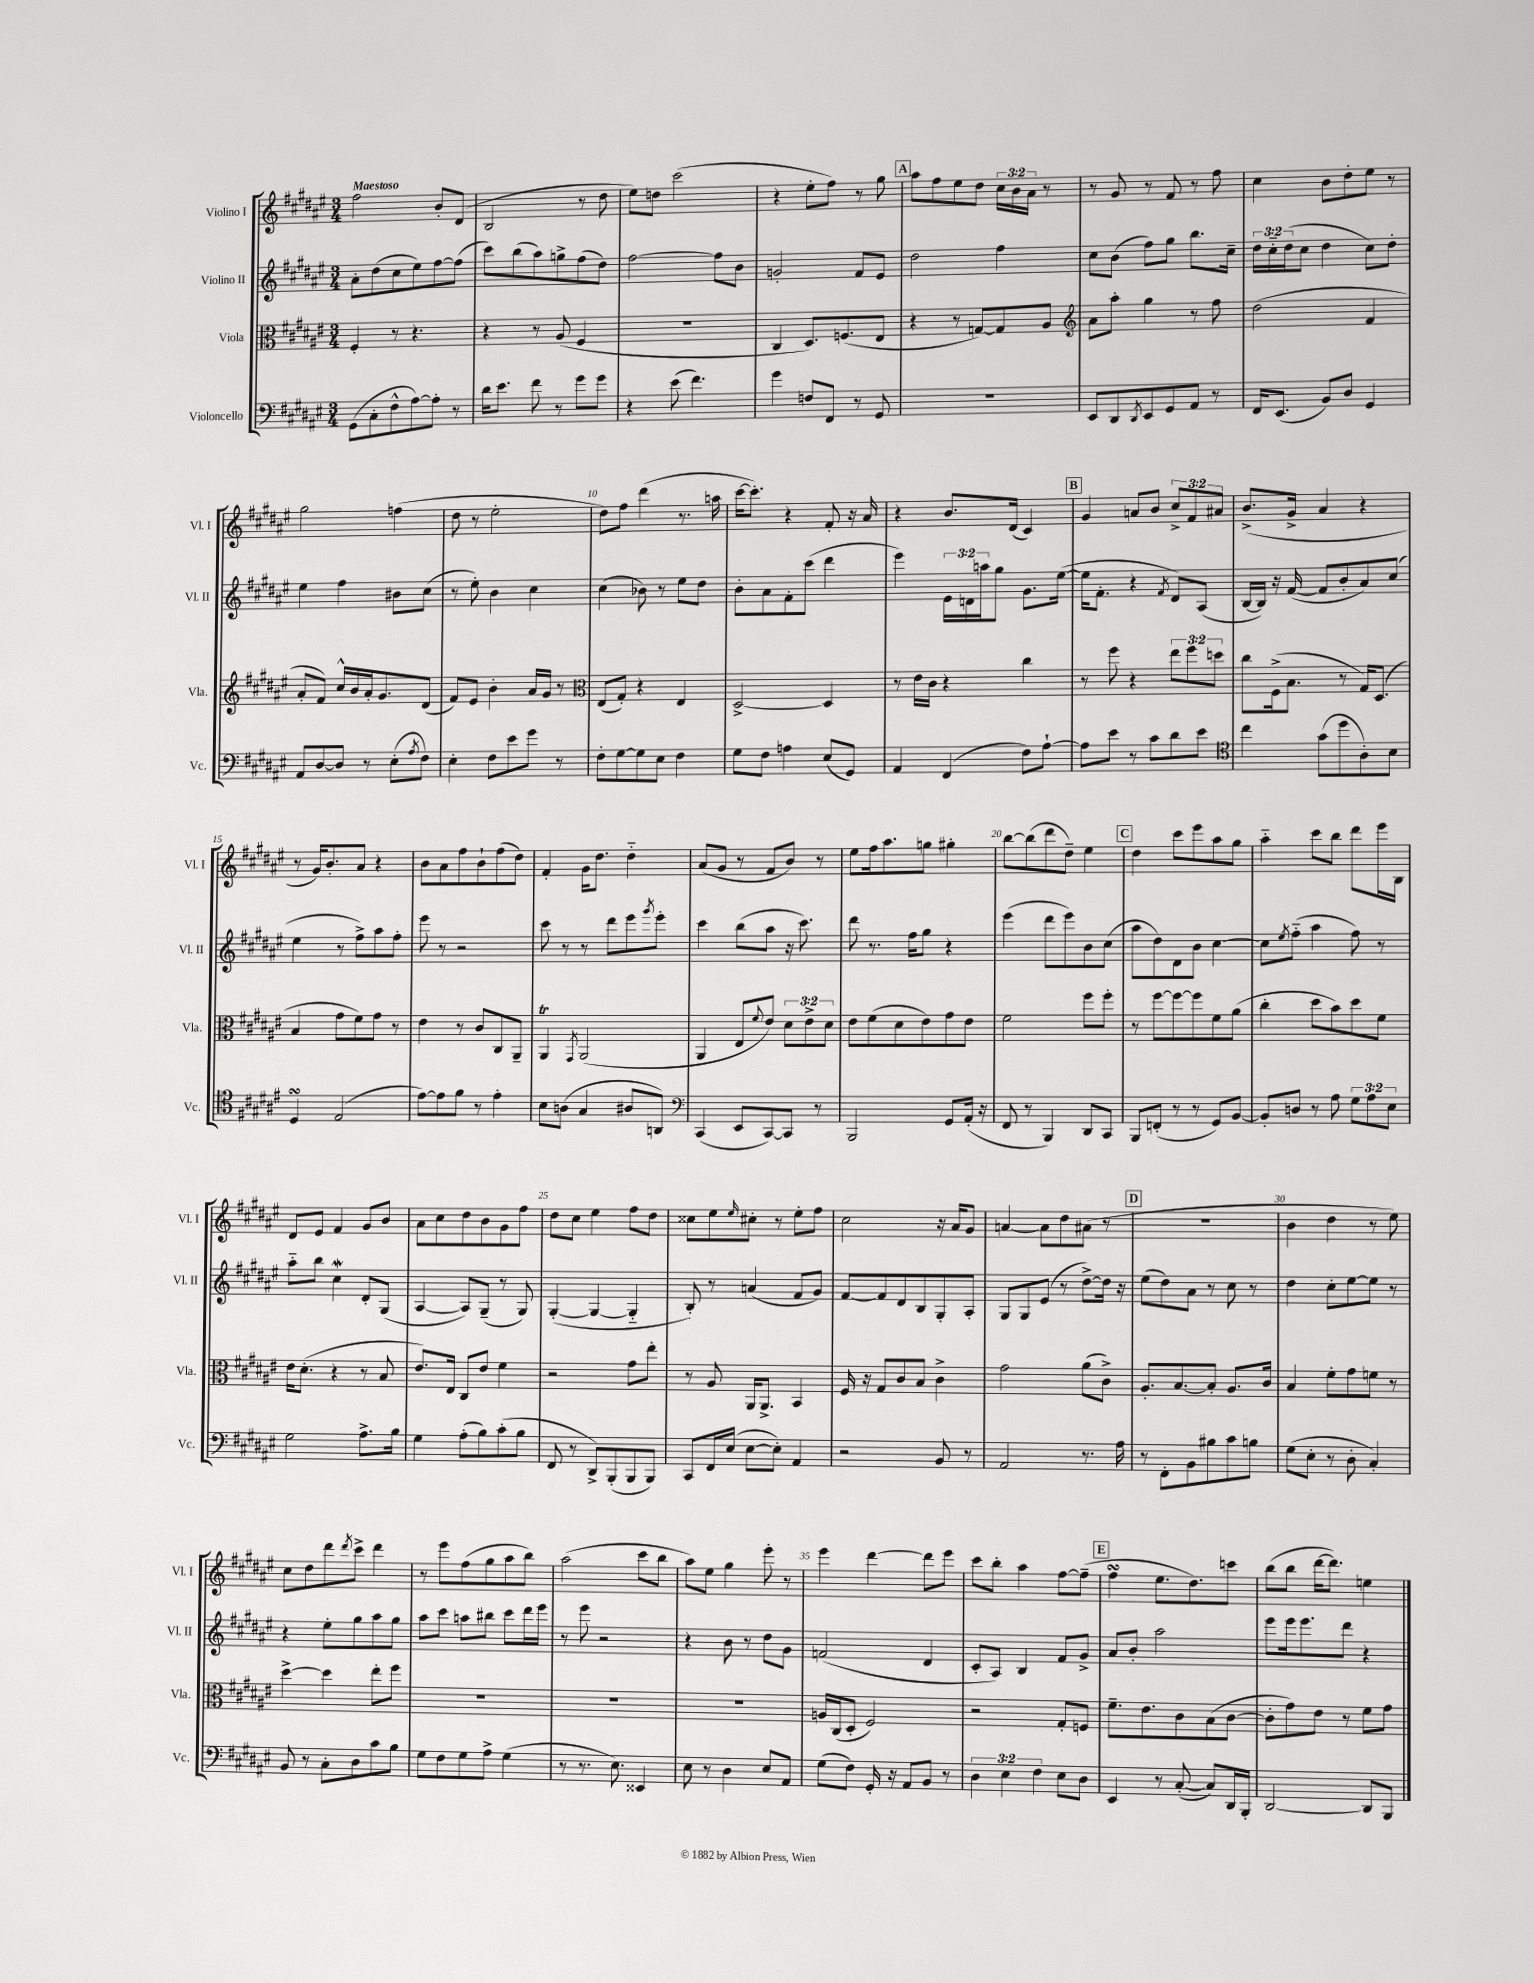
<<
\new StaffGroup <<
\new Staff = "s0" \with { instrumentName = "Violino I" shortInstrumentName = "Vl. I" } {
    \clef treble \key fis \major \numericTimeSignature \time 3/4 \override Staff.TupletNumber.text = #tuplet-number::calc-fraction-text \tempo "Maestoso"
    fis''2 b'8-. dis'8( |
    b2 r8 dis''8 |
    eis''8) d''8 cis'''2( |
    r4 eis''8-. fis''8) r8 gis''8 |
    \mark \markup { \box "A" } ais''8 fis''8 eis''8 dis''8 \tuplet 3/2 { cis''16 b'16 ais'16 } r8 |
    r8 gis'8 r8 fis'8 r8 fis''8 |
    cis''4 b'8 dis''8-. eis''8 r8 |
    gis''2 f''4( |
    dis''8 r8 eis''2-. |
    dis''8) fis''8 dis'''4( r8. a''16 |
    cis'''16~ cis'''8.-.) r4 fis'8-. r16 ais'16 |
    r4 b'8. dis'16( cis'4) |
    \mark \markup { \box "B" } gis'4 a'8 b'8 \tuplet 3/2 { cis''8-> fis'8 ais'8 } |
    b'8.->( gis'16-> ais'4 r4 |
    r8 gis'16) b'8.-. ais'8 r4 |
    b'8 ais'8 fis''8 b'8-! fis''8( dis''8) |
    fis'4-. gis'16 dis''8. dis''4-_ |
    ais'8( gis'8 r8 fis'8 b'8) r8 |
    eis''8 fis''16 ais''8. g''8 gis''4-. |
    b''8~ b''8( dis'''8 dis''8--) eis''4 |
    \mark \markup { \box "C" } dis''4 cis'''8 eis'''8 ais''8 gis''8 |
    ais''4-_ cis'''8 b''8 dis'''8 eis'''16 b16 |
    dis'8 eis'8 fis'4 gis'8 b'8 |
    ais'8 cis''8 dis''8 b'8 gis'8 fis''8 |
    dis''8 cis''8 eis''4 fis''8 dis''8 |
    cisis''8 eis''8 \grace { eis''16 } cis''8-. r8 eis''8-. fis''8 |
    cis''2 r16 ais'16 gis'8 |
    a'4~ a'8 dis''8 ais'8( r8 |
    \mark \markup { \box "D" } R2. |
    b'4 dis''4 r8 eis''8) |
    cis''8 dis''8 dis'''8 \acciaccatura { dis'''8 } cis'''8-> dis'''4 |
    r8 eis'''8 fis''8( gis''8 ais''8 b''8) |
    ais''2( cis'''8 b''8 |
    ais''8) eis''8 gis''4 eis'''8-. r8 |
    eis'''4 dis'''4~ dis'''8 eis'''8 |
    cis'''8 b''8-. ais''4 fis''8~ fis''8--( |
    \mark \markup { \box "E" } fis''4\turn eis''8. dis''8.) c'''8 |
    b''8( b''8 dis'''16~ dis'''8.) e''4 \bar "|." |
}
\new Staff = "s1" \with { instrumentName = "Violino II" shortInstrumentName = "Vl. II" } {
    \clef treble \key fis \major \numericTimeSignature \time 3/4 \override Staff.TupletNumber.text = #tuplet-number::calc-fraction-text
    ais'8-. dis''8( cis''8 eis''8) fis''8~ fis''8( |
    cis'''8) b''8( ais''8) g''8-> fis''8( dis''8) |
    fis''2~ fis''8 b'8 |
    g'2-. fis'8 eis'8 |
    \mark \markup { \box "A" } dis''2 fis''4 |
    cis''8 b'8( fis''8) gis''8 b''8. cis''16-- |
    \tuplet 3/2 { dis''16 cis''16-_ dis''16( } cis''8 dis''4 cis''8) dis''8-. |
    eis''4 fis''4 bis'8 cis''8( |
    r8 eis''8-.) b'4 cis''4 |
    cis''4( bes'8) r8 eis''8 dis''8 |
    b'8-. ais'8 fis'8-. cis'''8( dis'''4 |
    eis'''4) \tuplet 3/2 { eis'16 d'16 a''16 } gis''8 gis'8. eis''16~( |
    \mark \markup { \box "B" } eis''16 fis'8.-. r4 \acciaccatura { fis'8 } dis'8) ais8( |
    b16~ b16) r16 fis'16~( fis'8 b'8-. ais'8) cis''8( |
    eis''4 r8 fis''8->) ais''8 fis''8-. |
    eis'''8 r8 r2 |
    cis'''8 r8 r8 dis'''8 eis'''8 \acciaccatura { gis'''8 } eis'''8-. |
    cis'''4 b''8( ais''8 r16 cis'''8.) |
    dis'''8 r8. fis''16 gis''8 r4 |
    eis'''4( dis'''8 eis'''8) b'8 cis''8( |
    \mark \markup { \box "C" } ais''8 dis''8) dis'8 b'8 cis''4~ |
    cis''8 \acciaccatura { eis''8 } fis''8-_( ais''4 fis''8) r8 |
    ais''8-_ b''8 cis''4\mordent dis'8-. gis8( |
    ais4~ ais8) gis8--( r8 gis8) |
    gis4~-.( gis4~ gis4-_ |
    b8-.) r8 a'4( fis'8 gis'8) |
    fis'8~ fis'8 dis'8 b8 gis8-. ais8-. |
    gis8 gis8 eis'8( r8 dis''8~->) dis''16 r16 |
    \mark \markup { \box "D" } eis''8( dis''8) ais'8 r8 cis''8 r8 |
    dis''4 cis''8-. eis''8~ eis''8 r8 |
    r4 eis''8-. gis''8 ais''8 gis''8 |
    ais''8 cis'''8 a''8 bis''8 cis'''8 dis'''16 eis'''16 |
    r8 eis'''8 r2 |
    r4 b'8 r8 dis''8 gis'8 |
    f'2( dis'4 |
    cis'8-. ais8) b4 fis'8 gis'8-> |
    \mark \markup { \box "E" } ais'8 b'8-. ais''2 |
    eis'''8 eis'''16 eis'''8. dis'''8 r4 \bar "|." |
}
\new Staff = "s2" \with { instrumentName = "Viola" shortInstrumentName = "Vla." } {
    \clef alto \key fis \major \numericTimeSignature \time 3/4 \override Staff.TupletNumber.text = #tuplet-number::calc-fraction-text
    fis4-. r8 r4. |
    r4 r8 ais8( fis4 |
    R2. |
    cis4 dis8.) f8.( eis8 |
    \mark \markup { \box "A" } r4 r8 g8~) g8 ais8 |
    \clef treble ais'8 ais''8-. gis''4 r8 fis''8 |
    dis''2( fis'4 |
    ais'8-. fis'8) cis''16-^ b'16 ais'16-. gis'8. dis'8( |
    fis'8) eis'8 b'4-. ais'16 gis'16 r8 |
    \clef alto eis8( gis8-.) r4 eis4 |
    dis2~-> dis4 |
    r8 eis'16 cis'16 r4 cis''4 |
    \mark \markup { \box "B" } r8 fis''8 r4 \tuplet 3/2 { eis''8 fis''8 d''8 } |
    cis''8 fis16->( b8. r8 gis16) dis8.( |
    b4 gis'8 fis'8) gis'8 r8 |
    eis'4 r8 cis'8 cis8 ais,8-- |
    ais,4\trill \acciaccatura { gis,8 } ais,2( |
    ais,4 eis8 \appoggiatura { fis'8 } eis'8) \tuplet 3/2 { dis'8 eis'8-> dis'8 } |
    eis'8 fis'8( dis'8 eis'8) gis'8 eis'8 |
    fis'2 fis''8 fis''8-. |
    \mark \markup { \box "C" } r8 fis''8~ fis''8~ fis''8 fis'8 ais'8( |
    cis''4-. dis''8 b'8) dis''8 fis'8 |
    eis'16 dis'8.-.( r4 r8 b8 |
    eis'8.) eis16 cis8 eis'8 fis'4 |
    r2 gis'8 eis''8-. |
    r8 ais8 ais,16 ais,8.-> b,4 |
    fis16 r16 gis8 cis'8 b8 cis'4-> |
    gis'2 ais'8( cis'8->) |
    \mark \markup { \box "D" } ais8.-. b8.~ b8-. ais8. cis'16 |
    b4 fis'8-. gis'8 f'8 r8 |
    dis''4~-> dis''4 eis''8-. fis''8 |
    R2. |
    R2. |
    R2. |
    a16 cis16( dis8-. fis2) |
    r2 gis8-. f8 |
    \mark \markup { \box "E" } fis'8.-- eis'8. cis'8 b8( cis'8~ |
    cis'8-. gis'8) eis'8 r8 fis'8 gis'8 \bar "|." |
}
\new Staff = "s3" \with { instrumentName = "Violoncello" shortInstrumentName = "Vc." } {
    \clef bass \key fis \major \numericTimeSignature \time 3/4 \override Staff.TupletNumber.text = #tuplet-number::calc-fraction-text
    gis,8( cis8-. fis8-^ ais8~) ais8-. r8 |
    dis'16 eis'8. fis'8 r8 gis'8 gis'8 |
    r4 eis'8( fis'4.) |
    gis'4 f8 fis,8 r8 gis,8 |
    \mark \markup { \box "A" } R2. |
    eis,8 dis,8 \acciaccatura { dis,8 } eis,8 gis,8 ais,8 r8 |
    fis,16 eis,8.( b,8) dis8 gis,4 |
    ais,8 dis8~ dis8 r8 eis8-.( \acciaccatura { ais8 } fis8) |
    eis4-. fis8 eis'8 gis'8 r8 |
    fis8-. gis8~ gis8 eis8 fis4 |
    gis8 fis8 a4 eis8( gis,8) |
    ais,4 fis,4( fis8) ais8~-! |
    \mark \markup { \box "B" } ais8 eis'8 r8 cis'8 dis'8 eis'8 |
    \clef tenor cis''4 gis'8( dis''8 ais8-.) b8 |
    dis4\turn eis2( |
    eis'8~) eis'8 fis'8 r8 eis'4-. |
    b8 a8( gis4 ais8 a,8) |
    \clef bass cis,4( eis,8 cis,8~) cis,8 r8 |
    b,,2 gis,8 ais,16-.( r16 |
    fis,8 r8 b,,4) dis,8 cis,8 |
    \mark \markup { \box "C" } b,,8 f,8-.( r8 r8 gis,8) b,8~ |
    b,8-. d8 r8 ais8 \tuplet 3/2 { gis8 ais8 eis8 } |
    gis2 ais8.-> b16 |
    gis4 ais8-.( b8) cis'8-.( b8 |
    fis,8 r8 dis,8->) b,,8-.( b,,8 b,,8) |
    cis,8 fis,16 eis16( eis8~ eis8-.) ais,4 |
    r2 b,8 r8 |
    ais,2 r8. ais16 |
    \mark \markup { \box "D" } r8 fis,8-. b,8 bis8 cis'8 b8 |
    gis8( eis8-. r8 dis8-. cis4-.) |
    b,8 r8 cis8-. dis8 cis'8 b8 |
    gis8 fis8 gis8 ais8-> gis4( |
    r8 r8. eis8.) eisis,4 |
    eis8 r8 dis4 eis8 ais,8 |
    gis8( fis8) gis,16-. r16 ais,8 b,8 r8 |
    \tuplet 3/2 { dis4 eis4 fis4 } eis8 dis8 |
    \mark \markup { \box "E" } eis,4 r8 cis8~-.( cis8) dis,16 b,,16-. |
    dis,2~ dis,8 b,,8 \bar "|." |
}
>>
>>
\layout { \context { \Score \override BarNumber.break-visibility = ##(#f #t #t) barNumberVisibility = #(every-nth-bar-number-visible 5) } }
